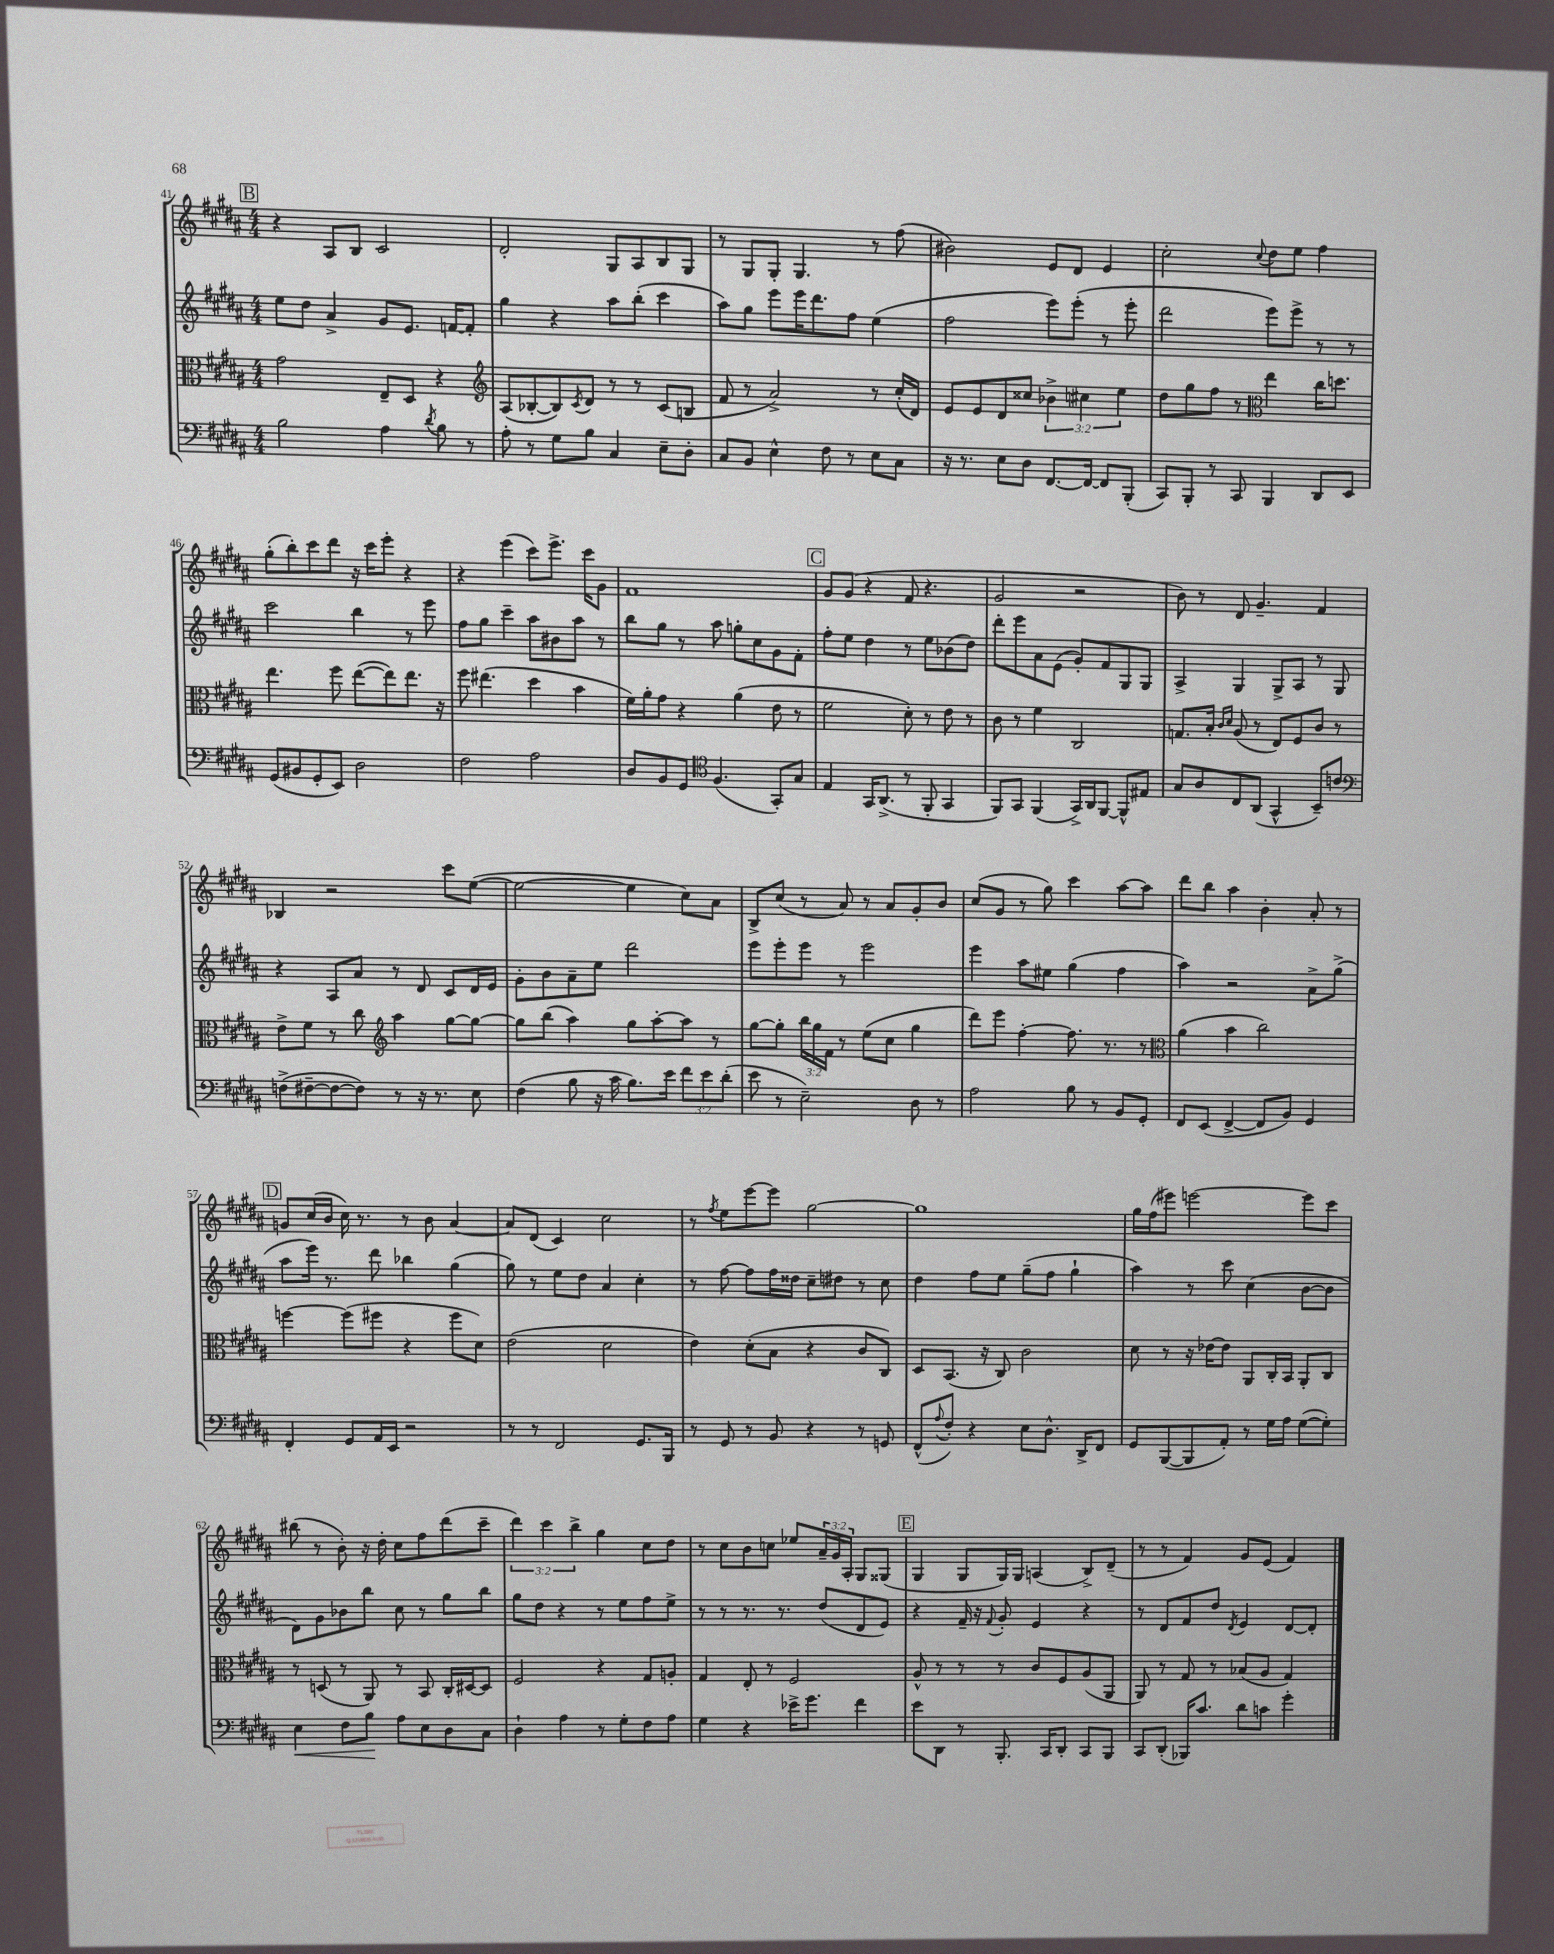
<<
\new StaffGroup <<
\new Staff = "s0" {
    \clef treble \key b \major \numericTimeSignature \time 4/4 \override Staff.TupletNumber.text = #tuplet-number::calc-fraction-text
    \mark \markup { \box "B" } r4 ais8 b8 cis'2 |
    dis'2-. gis8 ais8 b8 gis8 |
    r8 gis8 gis8-. gis4. r8 fis''8( |
    bis'2) e'8 dis'8 e'4 |
    cis''2-. \appoggiatura { cis''8 } dis''8 e''8 fis''4 |
    gis''8-.( b''8-.) cis'''8 dis'''8 r16 cis'''16 e'''8-. r4 |
    r4 e'''4( cis'''8) e'''8.-> cis'''16 gis'8 |
    fis'1 |
    \mark \markup { \box "C" } gis'8 gis'8( r4 fis'8 r4. |
    gis'2 r2 |
    b'8) r8 dis'8 gis'4.-- fis'4 |
    bes4 r2 cis'''8 e''8~( |
    e''2~ e''4 cis''8) ais'8 |
    b8-> cis''8( r8 ais'8) r8 ais'8 gis'8-. b'8 |
    cis''8( gis'8 r8 gis''8) cis'''4 ais''8~ ais''8 |
    dis'''8 b''8 ais''4 b'4-. ais'8-. r8 |
    \mark \markup { \box "D" } g'8 cis''16( b'16 cis''16) r8. r8 b'8 ais'4~ |
    ais'8 dis'8( cis'4) cis''2 |
    r8 \acciaccatura { fis''8 } e''8 e'''8~ e'''8 gis''2~ |
    gis''1 |
    gis''16 fis''16( eis'''8) e'''2~ e'''8 cis'''8 |
    bis''8( r8 b'8-.) r16 dis''16-. cis''8 fis''8 dis'''8( cis'''8-- |
    \tuplet 3/2 { dis'''4) cis'''4 b''4-> } gis''4 cis''8 dis''8 |
    r8 cis''8 b'8 c''8 ees''8 \tuplet 3/2 { ais'16-- gis'16 ais16-. } gis8 gisis8( |
    \mark \markup { \box "E" } gis4 gis8 gis16) gis16 a4( b8->) dis'8--( |
    r8 r8 fis'4) gis'8 e'8( fis'4) \bar "|." |
}
\new Staff = "s1" {
    \clef treble \key b \major \numericTimeSignature \time 4/4
    \mark \markup { \box "B" } e''8 dis''8 ais'4-> gis'8 e'8. f'16~ f'8-. |
    gis''4 r4 ais''8 b''8-.( cis'''4 |
    ais''8) gis''8 e'''8 e'''16 dis'''8. fis''8 e''4( |
    fis''2 e'''8) e'''8-.( r8 e'''8-. |
    dis'''2 e'''8) e'''8-> r8 r8 |
    cis'''2 b''4 r8 e'''8 |
    fis''8 gis''8 cis'''4-- ais''8 bis'8 ais''8 r8 |
    b''8 gis''8 r8 ais''8 g''8-. cis''8 gis'8 fis'8-. |
    \mark \markup { \box "C" } fis''8-. e''8 dis''4 r8 e''8 bes'8( dis''8) |
    dis'''8-. e'''8 ais'8 e'8( gis'8-.) fis'8 gis8 gis8 |
    ais4-> gis4 gis8-> ais8 r8 gis8 |
    r4 ais8 ais'8 r8 dis'8 cis'8 dis'16 e'16 |
    gis'8-. b'8 ais'8-- e''8 dis'''2 |
    e'''8 e'''8-. e'''8 r8 e'''2 |
    e'''4 ais''8 eis''8 gis''4( fis''4 |
    ais''4) r2 ais'8-> gis''8->( |
    \mark \markup { \box "D" } ais''8 e'''16) r8. dis'''8 bes''4 gis''4( |
    gis''8) r8 e''8 dis''8 ais'4 cis''4-. |
    r8 fis''8~ fis''8 fis''16 disis''16 cis''8-- dis''8 r8 cis''8 |
    dis''4 fis''8 e''8 gis''8--( fis''8 gis''4-! |
    ais''4) r8 cis'''8 cis''4( b'8~ b'8 |
    dis'8) gis'8 bes'8 b''8 cis''8 r8 gis''8 b''8 |
    gis''8 dis''8 r4 r8 e''8 fis''8 e''8-> |
    r8 r8 r8. r8. dis''8( dis'8 e'8) |
    \mark \markup { \box "E" } r4 fis'16-- r16 \appoggiatura { fis'8 } gis'8-. e'4 r4 |
    r8 dis'8 fis'8 dis''8 \acciaccatura { dis'8 } e'4 dis'8~ dis'8-. \bar "|." |
}
\new Staff = "s2" {
    \clef alto \key b \major \numericTimeSignature \time 4/4 \override Staff.TupletNumber.text = #tuplet-number::calc-fraction-text
    \mark \markup { \box "B" } gis'2 e8-- dis8 r4 |
    \clef treble ais8( bes8~-. bes8) \acciaccatura { cis'8 } dis'8 r8 r8 cis'8( b8 |
    fis'8 r8 ais'2->) r8 cis''16-.( dis'16) |
    e'8 e'8 dis'8 cisis''8 \tuplet 3/2 { bes'4-> cis''4 e''4 } |
    dis''8 gis''8 fis''8 r8 \clef alto e''4 cis''16 d''8. |
    e''4. fis''8 e''8~( e''8) e''8. r16 |
    fis''8 eis''4.( dis''4 b'4 |
    fis'16) ais'16-. gis'8 r4 ais'4( e'8 r8 |
    \mark \markup { \box "C" } fis'2 dis'8-.) r8 e'8 r8 |
    cis'8 r8 fis'4 cis2 |
    g8. b16-. \grace { cis'16 dis'16 } ais8( r8 e8) fis8 cis'8 r8 |
    e'8-> fis'8 r8 cis''8 \clef treble ais''4 gis''8~ gis''8~ |
    gis''8 b''8( ais''4) gis''8 ais''8~-. ais''8 r8 |
    gis''8~ gis''8-. \tuplet 3/2 { b''16 gis''16 fis'16 } r8 e''8( cis''8 gis''4 |
    dis'''8) e'''8 fis''4~-. fis''8. r8. r8 |
    \clef alto ais'4( b'4 cis''2) |
    \mark \markup { \box "D" } f''4~ f''8( fis''8 r4 fis''8 dis'8) |
    e'2( dis'2 |
    e'4) dis'8-.( b8 r4 cis'8 cis8) |
    dis8 b,8.( r16 cis8) cis'2 |
    dis'8 r8 r16 ees'16~ ees'8 ais,8 cis16-. b,16 ais,8-. cis8 |
    r8 d8( r8 ais,8) r8 b,8 cis16-. dis16~ dis8 |
    fis2 r4 gis8 a8-. |
    gis4 e8-. r8 fis2 |
    \mark \markup { \box "E" } ais8-^ r8 r8 r8 cis'8 fis8 ais8( ais,8 |
    ais,8) r8 gis8 r8 bes8( ais8 gis4) \bar "|." |
}
\new Staff = "s3" {
    \clef bass \key b \major \numericTimeSignature \time 4/4 \override Staff.TupletNumber.text = #tuplet-number::calc-fraction-text
    \mark \markup { \box "B" } b2 ais4 \acciaccatura { dis'8 } b8 r8 |
    ais8-. r8 gis8 b8 cis4 e8-- dis8-. |
    cis8 b,8 e4-^ fis8 r8 e8 cis8 |
    r16 r8. e8 dis8 fis,8.~ fis,16~ fis,8 b,,8-.( |
    cis,8) b,,8-. r8 cis,8 b,,4 dis,8 e,8 |
    gis,8( bis,8 gis,8-. e,8) dis2 |
    fis2 ais2 |
    dis8 b,8 gis,8 \clef tenor fis4.( gis,8-.) gis8 |
    \mark \markup { \box "C" } e4 gis,16 ais,8.->( r8 fis,8-. gis,4 |
    fis,8) gis,8 fis,4( gis,16->) ais,16 fis,8~ fis,8-^ eis8 |
    gis8 ais8 cis8 ais,8( gis,4-^ b,8--) c'8 |
    \clef bass f8->( fis8~-- fis8~ fis8) r8 r16 r8. e8 |
    fis4( b8 r16 cis'16 b8.) e'16 \tuplet 3/2 { fis'8 e'8 dis'8-.( } |
    e'8 r8 e2--) dis8 r8 |
    ais2 b8 r8 b,8 gis,8-. |
    fis,8 e,8( fis,4~-> fis,8 b,8) gis,4 |
    \mark \markup { \box "D" } fis,4-. gis,8 ais,16 e,16 r2 |
    r8 r8 fis,2 gis,8. b,,16 |
    r8 gis,8 r8 b,8 r4 r8 g,8 |
    fis,8-^( \appoggiatura { ais8 } fis8-.) r4 e8 dis8.-^ dis,16-> fis,8 |
    gis,8 b,,8~( b,,8 ais,8-.) r8 gis16 ais16 gis8~( gis8-.) |
    e4\< fis8 b8\! ais8 e8 dis8 cis8 |
    dis4-! ais4 r8 gis8-. fis8 ais8 |
    gis4 r4 ees'16-> gis'8. fis'4 |
    \mark \markup { \box "E" } e'8 dis,8 r8 b,,8.-. cis,16 dis,8-. cis,8 b,,8 |
    cis,8 dis,8-.( bes,,16) cis'8. dis'8 c'8 gis'4-. \bar "|." |
}
>>
>>
\layout { \context { \Score currentBarNumber = #41 } }
